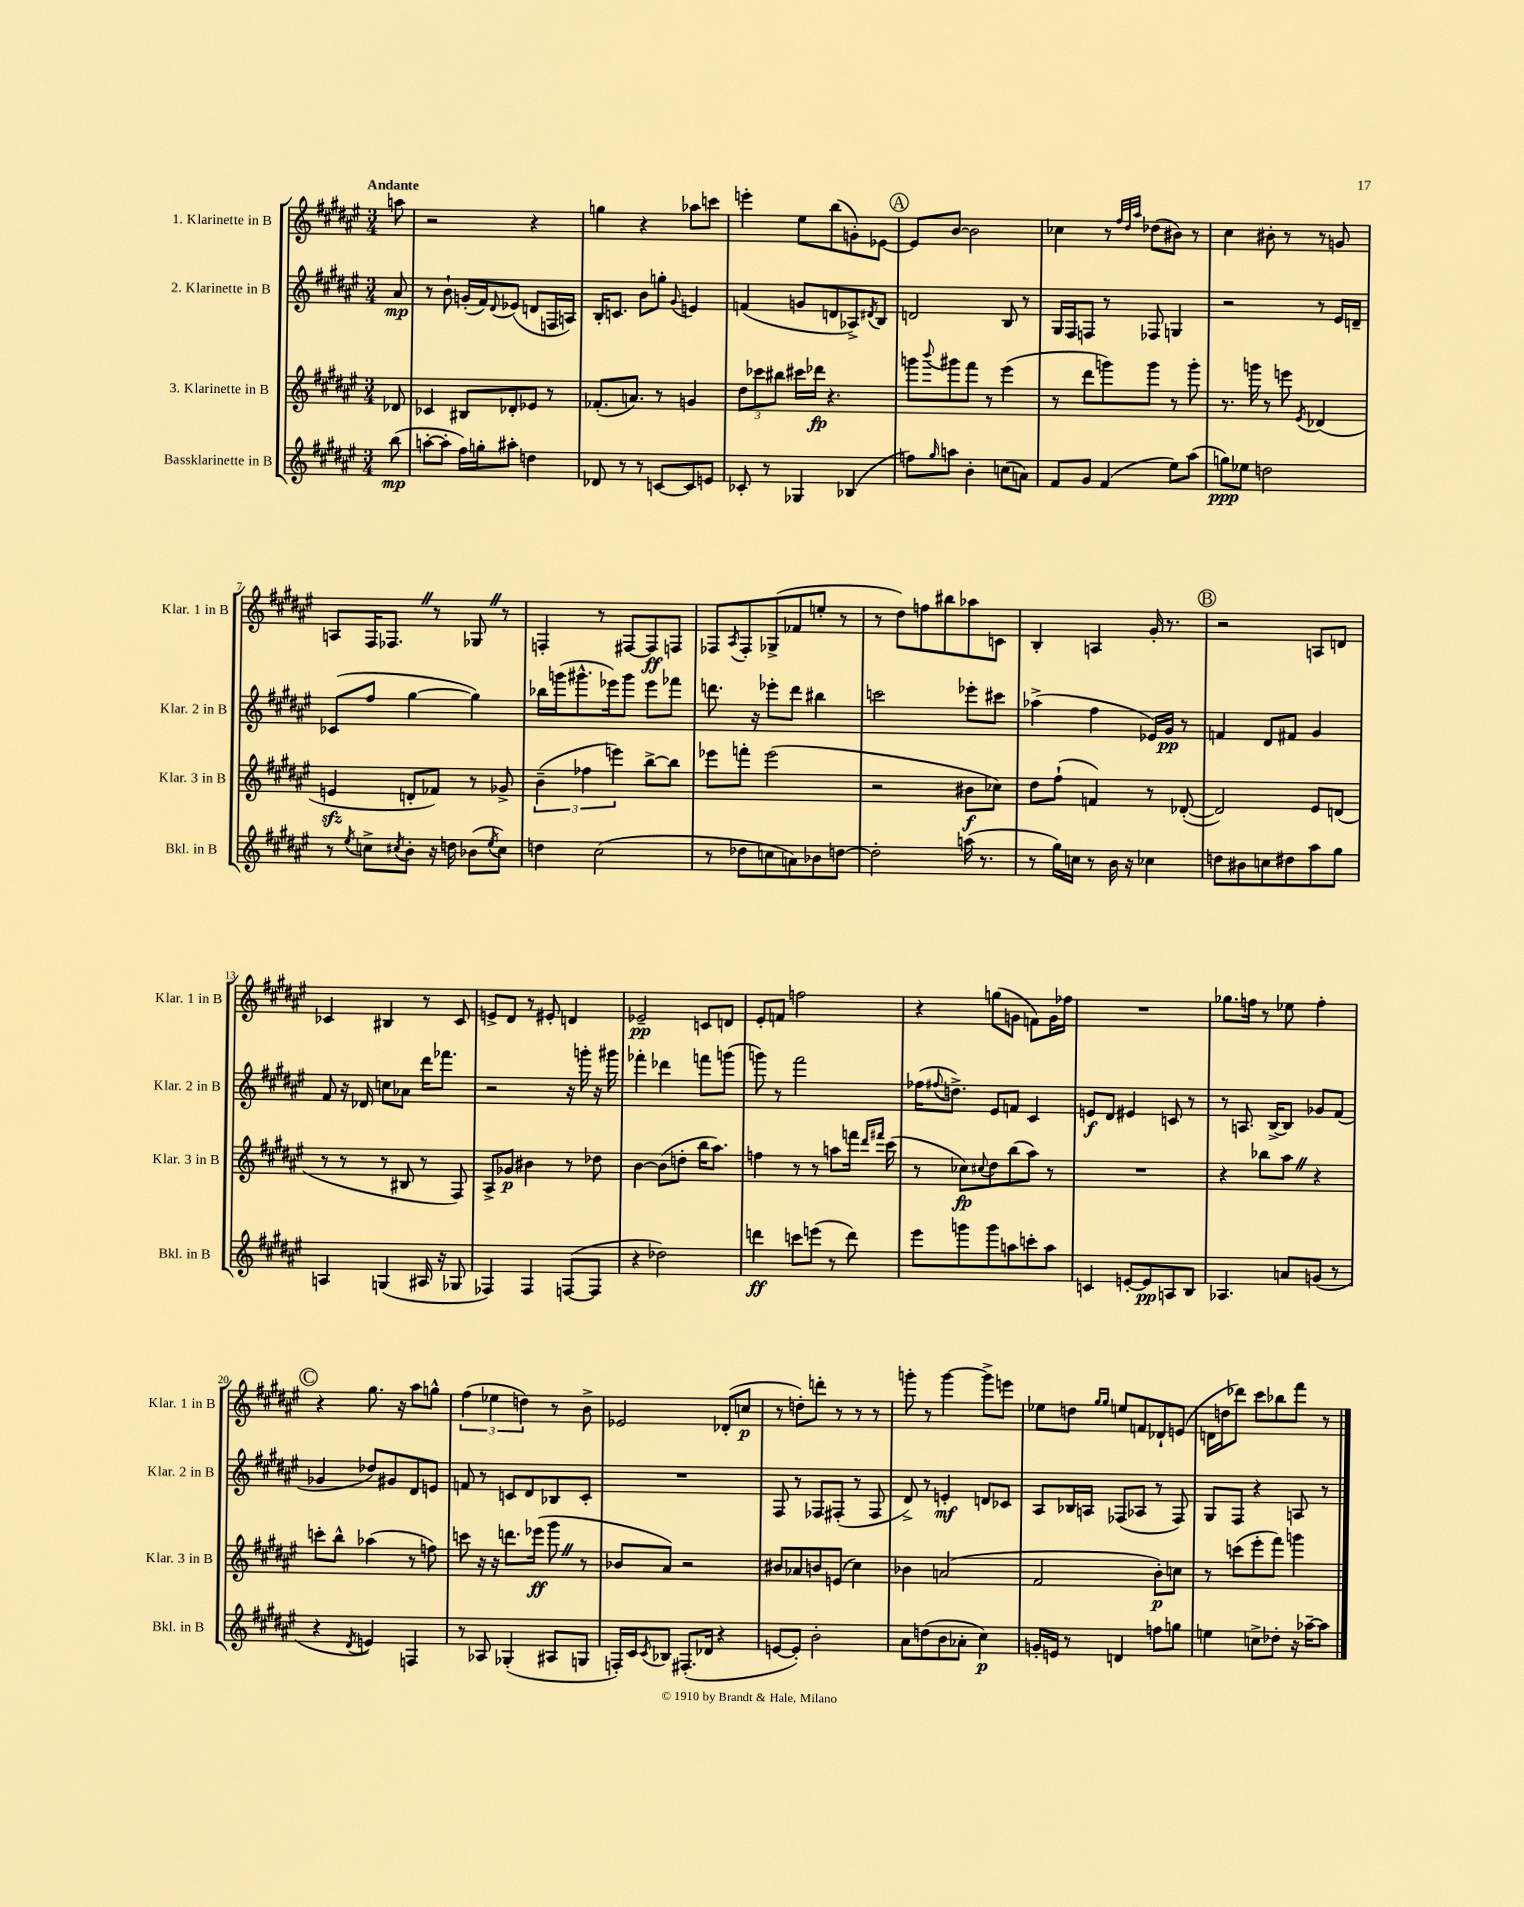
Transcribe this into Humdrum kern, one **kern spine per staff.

**kern	**dynam	**kern	**dynam	**kern	**dynam	**kern	**dynam
*part4	*part4	*part3	*part3	*part2	*part2	*part1	*part1
*staff4	*staff4	*staff3	*staff3	*staff2	*staff2	*staff1	*staff1
*I"Bassklarinette in B	*	*I"3. Klarinette in B	*	*I"2. Klarinette in B	*	*I"1. Klarinette in B	*
*I'Bkl. in B	*	*I'Klar. 3 in B	*	*I'Klar. 2 in B	*	*I'Klar. 1 in B	*
*clefG2	*	*clefG2	*	*clefG2	*	*clefG2	*
*k[f#c#g#d#a#e#]	*	*k[f#c#g#d#a#e#]	*	*k[f#c#g#d#a#e#]	*	*k[f#c#g#d#a#e#]	*
*M3/4	*	*M3/4	*	*M3/4	*	*M3/4	*
=	=	=	=	=	=	=	=
!	!	!	!	!	!	!LO:TX:a:B:t=Andante	!
(8bb\	mp	8d-X/	.	8a#/	mp	8aan\	.
=1	=1	=1	=1	=1	=1	=1	=1
[8aan'\L	.	4c-X/	.	8r	.	2r	.
8aa'\J]	.	.	.	8b`\	.	.	.
16ff#\LL)	.	8B#X/L	.	(16gn'/LL	.	.	.
16ggn'\J	.	.	.	16f#/J)	.	.	.
.	.	.	.	8qqd#/	.	.	.
8aa#X'\J	.	8d-X'/	.	(8e-X/J	.	.	.
4ddn\	.	8e-X/J	.	8dn/L	.	4r	.
.	.	8r	.	16Fn/L	.	.	.
.	.	.	.	16An/JJ)	.	.	.
=2	=2	=2	=2	=2	=2	=2	=2
8d-X/	.	(8.f-X'/L	.	16B'/KL	.	4ggn\	.
.	.	.	.	8.cn/J	.	.	.
8r	.	.	.	.	.	.	.
.	.	8.an/J)	.	.	.	.	.
8r	.	.	.	8b\L	.	4r	.
[8cn/L	.	8r	.	8ggn'\J	.	.	.
.	.	.	.	8qqg#/	.	.	.
8c/]	.	4gn/	.	4en/	.	8aa-X\L	.
8en/J	.	.	.	.	.	8cccn\J	.
=3	=3	=3	=3	=3	=3	=3	=3
8c-X'/	.	12dd#\L	.	(4fn/	.	4eeen'\	.
.	.	12ccc-X\	.	.	.	.	.
8r	.	.	.	.	.	.	.
.	.	12bb#X\J	.	.	.	.	.
4G-X/	.	16ccc#X\LL	.	8gn/L	.	8ee#\L	.
.	.	16ddd-X\JJ	fp	.	.	.	.
.	.	4.r	.	8dn/	.	(8bb\	.
(4B-X/	.	.	.	8A-X^/)	.	8gn'\)	.
.	.	.	.	8qd#X/	.	.	.
.	.	.	.	8B/J	.	[8e-X\J	.
!!LO:REH:place=s1:t=A
=4	=4	=4	=4	=4	=4	=4	=4
8ffn\L)	.	8gggn\L	.	2dn/	.	8e-/L]	.
16qqgg#/	.	8qqbbb/	.	.	.	.	.
8aan\J	.	8ggg#X\	.	.	.	[8b/J	.
4b'\	.	8fff#\J	.	.	.	2b\]	.
.	.	8r	.	.	.	.	.
(8ccn\L	.	(4eee#\	.	8B/	.	.	.
8an\J)	.	.	.	8r	.	.	.
=5	=5	=5	=5	=5	=5	=5	=5
8f#/L	.	8r	.	16G#/LL	.	4cc-X\	.
.	.	.	.	16F#/J	.	.	.
8g#/J	.	8ddd#\L	.	8Fn/J	.	.	.
(4f#/	.	8gggn\)	.	8r	.	8r	.
.	.	.	.	.	.	32qqff#/LLL	.
.	.	.	.	.	.	32qqdd#/	.
.	.	.	.	.	.	32qqaa#/JJJ	.
.	.	8ggg\J	.	8F-X/	.	(8dd-X\L	.
8ee#\L)	.	8r	.	4Gn/	.	8b#X\J)	.
(8aa#\J	.	8ggg'\	.	.	.	8r	.
=6	=6	=6	=6	=6	=6	=6	=6
8ggn\L)	ppp	8.r	.	2r	.	4cc#\	.
8ee-X\J	.	.	.	.	.	.	.
.	.	16gggn\	.	.	.	.	.
2ddn\	.	8r	.	.	.	8b#X'\	.
.	.	8eeen\	.	.	.	8r	.
.	.	8qe#/	.	.	.	.	.
.	.	(4d-X/	.	8r	.	8r	.
.	.	.	.	16e#/LL	.	8gn/	.
.	.	.	.	16dn~/JJ	.	.	.
!!LO:LB:g=z
=7	=7	=7	=7	=7	=7	=7	=7
8r	.	4enzz/	.	(8c-X/L	.	8An/L	.
8qee#/	.	.	.	.	.	.	.
8ccn^\L	.	.	.	8ff#/J	.	16F#/K	.
.	.	.	.	.	.	8.F-XZ/J	.
8qcc#X/	.	.	.	.	.	.	.
8b'\J	.	8dn'/L	.	[4gg#\	.	.	.
16r	.	8f-X/J)	.	.	.	8r	.
16ddn\	.	.	.	.	.	.	.
(8b-X\L	.	8r	.	4gg#\])	.	8G-XZ/	.
8qee#/	.	.	.	.	.	.	.
8cc#\J)	.	8g-X^/	.	.	.	8r	.
=8	=8	=8	=8	=8	=8	=8	=8
4ddn\	.	(6b~\	.	16bb-X\LL	.	4Fn'/	.
.	.	.	.	(16gggn\J	.	.	.
.	.	.	.	8.ggg#X^^\	.	.	.
.	.	6ff-X\	.	.	.	.	.
(2cc#\	.	.	.	.	.	8r	.
.	.	.	.	16eee-X\k)	.	.	.
.	.	6eeen\)	.	.	.	.	.
.	.	.	.	8ggg#\J	.	[8F#X/L	.
.	.	[8bb^\L	.	8eee-\L	.	8F#/]	ff
.	.	8bb\J]	.	8fff-X\J	.	8Fn/J	.
=9	=9	=9	=9	=9	=9	=9	=9
8r	.	8eee-X\L	.	8.dddn\	.	8F-X/L	.
.	.	.	.	.	.	8qA#/	.
8dd-X\L	.	8fffn'\J	.	.	.	8F-'/	.
.	.	.	.	16r	.	.	.
8ccn\	.	(2eee-\	.	8eee-X'\L	.	(8G-X^/	.
8an\)	.	.	.	8ddd\J	.	8f-X/	.
8b-X\	.	.	.	4bb#X\	.	8een'/J	.
[8ddn\J	.	.	.	.	.	8r	.
=10	=10	=10	=10	=10	=10	=10	=10
2dd'\]	.	2r	.	2cccn\	.	8r	.
.	.	.	.	.	.	8dd#\L)	.
.	.	.	.	.	.	8ffn\	.
.	.	.	.	.	.	8bb#X\	.
(16aan\	.	8b#X\L	f	8eee-X'\L	.	8aa-X\	.
8.r	.	.	.	.	.	.	.
.	.	8cc-X\J)	.	8ccc#X\J	.	8cn\J	.
=11	=11	=11	=11	=11	=11	=11	=11
8r	.	8dd#\L	.	(4aa-X^\	.	4B'/	.
16gg#\LL)	.	(8ff#`\J	.	.	.	.	.
16ccn\JJ	.	.	.	.	.	.	.
8r	.	4fn/)	.	4ff#\	.	4An/	.
16b\	.	.	.	.	.	.	.
16r	.	.	.	.	.	.	.
4cc-X\	.	8r	.	16e-X/LL)	.	16g#'/	.
.	.	.	.	16g#/JJ	pp	8.r	.
.	.	([8d-X'/	.	8r	.	.	.
!!LO:REH:place=s1:t=B
=12	=12	=12	=12	=12	=12	=12	=12
8ddn\L	.	2d-/])	.	4fn/	.	2r	.
8b#X\	.	.	.	.	.	.	.
8ccn\	.	.	.	8d#/L	.	.	.
8dd#X\	.	.	.	8f#X/J	.	.	.
8aa#\	.	8e#/L	.	4g#/	.	8An/L	.
8gg#\J	.	(8dn/J	.	.	.	8dn/J	.
!!LO:LB:g=z
=13	=13	=13	=13	=13	=13	=13	=13
4An/	.	8r	.	8f#/	.	4c-X/	.
.	.	8r	.	16r	.	.	.
.	.	.	.	16d-X/	.	.	.
(4Gn/	.	8r	.	8ccn\L	.	4B#X/	.
.	.	8B#X/	.	8a-X\J	.	.	.
16A#X/	.	8r	.	16ddd#\KL	.	8r	.
16r	.	.	.	8.fff-X\J	.	.	.
8G-X/	.	8F#/)	.	.	.	8c-/	.
=14	=14	=14	=14	=14	=14	=14	=14
4F-X/)	.	8A#^/L	.	2r	.	8en^/L	.
.	.	8g-X/J	p	.	.	8d#/J	.
4F-/	.	4b#X\	.	.	.	8r	.
.	.	.	.	.	.	8e#X'/	.
([8Fn/L	.	8r	.	16r	.	4dn/	.
.	.	.	.	16gggn'\	.	.	.
8F/J]	.	8dd-X\	.	16r	.	.	.
.	.	.	.	16ggg#X\	.	.	.
=15	=15	=15	=15	=15	=15	=15	=15
4r	.	[4b\	.	4fff-X'\	.	2e-X~/	pp
2dd-X\)	.	(8b\L]	.	4ddd-X\	.	.	.
.	.	8ddn'\J	.	.	.	.	.
.	.	16bb\KL	.	8fffn\L	.	8cn/L	.
.	.	8.aa#\J)	.	.	.	.	.
.	.	.	.	(8gggn\J	.	8dn/J	.
=16	=16	=16	=16	=16	=16	=16	=16
4dddn\	ff	4ffn\	.	8gggn\)	.	8e#'/L	.
.	.	.	.	8r	.	8fn/J	.
8cccn\L	.	8r	.	2fff#\	.	2ffn\	.
(8eeen\J	.	8r	.	.	.	.	.
8r	.	8aan\L	.	.	.	.	.
8ddd\)	.	16fffn\Jk	.	.	.	.	.
.	.	16qqddd#/LL	.	.	.	.	.
.	.	16qqfff#X/JJ	.	.	.	.	.
.	.	(16ccc#\	.	.	.	.	.
=17	=17	=17	=17	=17	=17	=17	=17
8eee#\L	.	8r	.	(16ff-X\KL	.	4r	.
.	.	.	.	8qqff#X/	.	.	.
.	.	.	.	8.ddn^\J)	.	.	.
8gggn\	.	8cc-X\L)	fp	.	.	.	.
.	.	8qqcc#X/	.	.	.	.	.
8ggg\	.	8dd#\	.	8e#/L	.	(8ggn\L	.
8aan\	.	(8bb\	.	8fn/J	.	8gn\J	.
8cccn'\	.	8aa#\J)	.	4c#/	.	8fn\L)	.
8aa\J	.	8r	.	.	.	16g\L	.
.	.	.	.	.	.	16ff-X\JJ	.
=18	=18	=18	=18	=18	=18	=18	=18
4cn/	.	2.r	.	8en/L	f	2.r	.
.	.	.	.	8d#/J	.	.	.
[8en'/L	.	.	.	4e#X/	.	.	.
8e/]	pp	.	.	.	.	.	.
8An/	.	.	.	8cn/	.	.	.
8B/J	.	.	.	8r	.	.	.
=19	=19	=19	=19	=19	=19	=19	=19
4.A-X/	.	4r	.	8r	.	8.gg-X\L	.
.	.	.	.	8.An/	.	.	.
.	.	.	.	.	.	16ffn\Jk	.
.	.	8bb-X\L	.	.	.	8r	.
.	.	.	.	[16B^/KL	.	.	.
8an/L	.	8aa#Z\J	.	8B/J]	.	8ee-X\	.
(8gn/J	.	4r	.	8g-X/L	.	4ff'\	.
8r	.	.	.	(8f#/J	.	.	.
!!LO:LB:g=z
!!LO:REH:place=s1:t=C
=20	=20	=20	=20	=20	=20	=20	=20
4r	.	8cccn'\L	.	4g-X/	.	4r	.
.	.	8bb^^\J	.	.	.	.	.
8qd#/	.	.	.	.	.	.	.
4en/)	.	(4aa-X\	.	8dd-X/L)	.	8.gg#\	.
.	.	.	.	8g#X/	.	.	.
.	.	.	.	.	.	16r	.
4Fn/	.	8r	.	8d#/	.	8aa#\L	.
.	.	8ffn\)	.	8en/J	.	8ggn^^\J	.
=21	=21	=21	=21	=21	=21	=21	=21
8r	.	8cccn\	.	8fn/	.	(6ff#\	.
8A-X/	.	16r	.	8r	.	.	.
.	.	.	.	.	.	6ee-X\	.
.	.	16r	.	.	.	.	.
(4G-X'/	.	8.dddn\L	.	8cn/L	.	.	.
.	.	.	.	.	.	6ddn\)	.
.	.	.	.	8d#/	.	.	.
.	.	(16eee-X\Jk	ff	.	.	.	.
8A#X/L	.	8ggg#Z\	.	8B-X/	.	8r	.
8Gn/J	.	8r	.	8c'/J	.	8b^\	.
=22	=22	=22	=22	=22	=22	=22	=22
16Fn'/LL)	.	8b-X/L	.	2.r	.	2e-X/	.
16c#/J	.	.	.	.	.	.	.
8qc#/	.	.	.	.	.	.	.
8B-X/J	.	8a#/J)	.	.	.	.	.
(8.F#X'/L	.	2r	.	.	.	.	.
16d-X/Jk	.	.	.	.	.	.	.
4r	.	.	.	.	.	(8d-X'/L	.
.	.	.	.	.	.	8ccn/J	p
=23	=23	=23	=23	=23	=23	=23	=23
[8en/L	.	8b#X/L	.	8F#/	.	8r	.
8e'/J])	.	8a-X/	.	8r	.	8ddn'\L)	.
2b'\	.	8bn/	.	8F-X/L	.	8dddn'\J	.
.	.	(8en/J	.	(8F#X'/J	.	8r	.
.	.	4cc#\)	.	8r	.	8r	.
.	.	.	.	8F#/	.	8r	.
=24	=24	=24	=24	=24	=24	=24	=24
8a#\L	.	4b-X\	.	8d#^/)	.	8gggn'\	.
(8ddn\	.	.	.	8r	.	8r	.
8b\	.	(2an/	.	4en'/	mf	[4ggg\	.
8a-X'\J	.	.	.	.	.	.	.
4cc#\)	p	.	.	8dn/L	.	8ggg^\L]	.
.	.	.	.	8c-X/J	.	8eeen\J	.
=25	=25	=25	=25	=25	=25	=25	=25
16gn'/LL	.	2f#/	.	8A#/L	.	8ee-X\L	.
16en/JJ	.	.	.	.	.	.	.
8r	.	.	.	16B-X/L	.	8ddn\J	.
.	.	.	.	16An/JJ	.	.	.
.	.	.	.	.	.	16qqgg#/LL	.
.	.	.	.	.	.	16qqgg#/JJ	.
4dn/	.	.	.	(8F-X/L	.	8een/L	.
.	.	.	.	8A-X/J	.	8fn/	.
8ffn\L	.	8b'\L)	p	8r	.	8d-X`/	.
8ggn\J	.	8ccn\J	.	8F-/)	.	(8en/J	.
=26	=26	=26	=26	=26	=26	=26	=26
4een\	.	8r	.	8G#/L	.	16dn\LL	.
.	.	.	.	.	.	16ddn\J	.
.	.	(8cccn\L	.	8F#/J	.	8ddd-X\J)	.
8ccn^\L	.	8eee#'\	.	4r	.	8ccc#\L	.
8dd-X'\J	.	8fff#\J)	.	.	.	8bb-X\	.
16r	.	4gggn\	.	8An/	.	8fff#\J	.
[16aa-X~\KL	.	.	.	.	.	.	.
8aa-\J]	.	.	.	8r	.	8r	.
==	==	==	==	==	==	==	==
*-	*-	*-	*-	*-	*-	*-	*-
